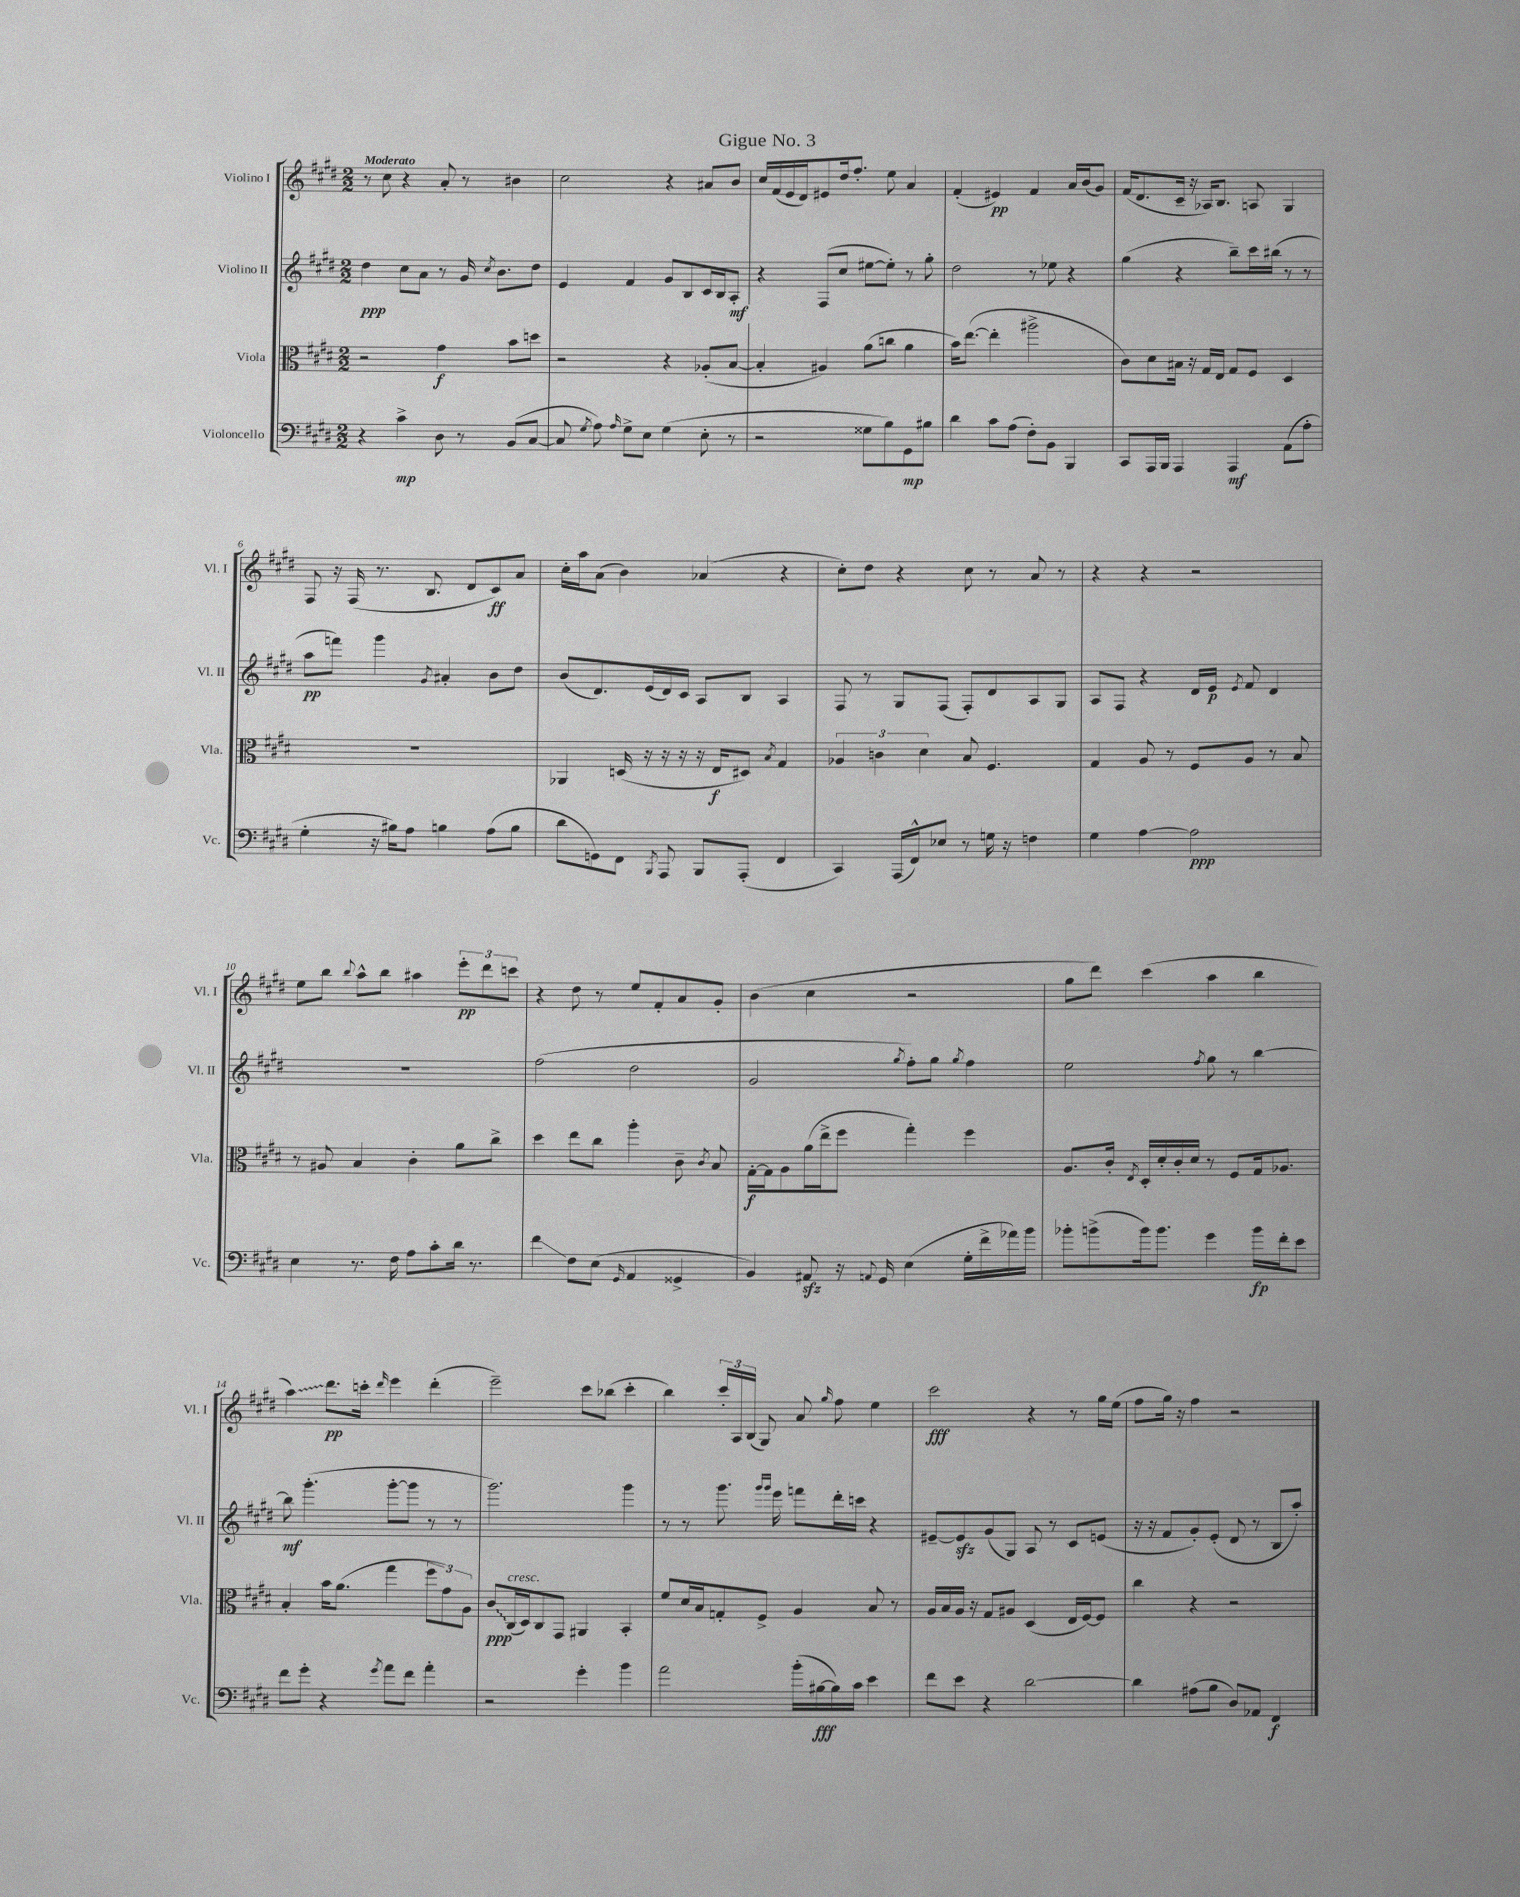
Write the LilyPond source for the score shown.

\header { title = "Gigue No. 3" }
<<
\new StaffGroup <<
\new Staff = "s0" \with { instrumentName = "Violino I" shortInstrumentName = "Vl. I" } {
    \clef treble \key e \major \numericTimeSignature \time 2/2 \tempo "Moderato"
    \autoBeamOff r8 cis''8 r4 a'8-. r8 bis'4 |
    cis''2 r4 ais'8[ b'8] |
    cis''16[ fis'16( e'16 dis'16) eis'8 dis''16 fis''8.]-. e''8 a'4 |
    fis'4-.( eis'4\pp) fis'4 a'16[ b'16( gis'8]) |
    fis'16[( dis'8. cis'16]-- r16 aes16[) b8.] a8 gis4 |
    fis8 r16 fis16( r8. b8. dis'8[ cis'8\ff) a'8] |
    cis''16[-. a''16 a'8]( b'4) aes'4( r4 |
    cis''8[-.) dis''8] r4 cis''8 r8 a'8 r8 |
    r4 r4 r2 |
    e''8[ b''8] \appoggiatura { b''8 } a''8[-^ b''8] ais''4 \tuplet 3/2 { e'''8[-.\pp dis'''8 c'''8] } |
    r4 dis''8 r8 e''8[ fis'8-. a'8 gis'8]-. |
    b'4( cis''4 r2 |
    gis''8[ dis'''8]) cis'''4( a''4 b''4 |
    \once \override Glissando.style = #'zigzag a''4\glissando) dis'''8.[\pp c'''16]-. \grace { dis'''16 } e'''4 dis'''4-.( |
    e'''2--) cis'''8[ bes''8]( cis'''4-. |
    b''4) \tuplet 3/2 { cis'''16[-. a16 b16]( } gis8) a'8 \grace { gis''16 } fis''8 e''4 |
    cis'''2\fff r4 r8 gis''16[ e''16]( |
    fis''8[ gis''16]) r16 fis''4 r2 \bar "|." |
}
\new Staff = "s1" \with { instrumentName = "Violino II" shortInstrumentName = "Vl. II" } {
    \clef treble \key e \major \numericTimeSignature \time 2/2
    \autoBeamOff dis''4\ppp cis''8[ a'8] r8 gis'16 \acciaccatura { cis''8 } b'8.[ dis''8] |
    e'4 fis'4 gis'8[ b8 cis'16 b16 a8]-.\mf |
    r4 fis8[( cis''8] eis''8[~ eis''8]-.) r8 gis''8-. |
    dis''2 r8 ees''8 r4 |
    gis''4( r4 b''8[--) cis'''16 bis''16]( r8 r8 |
    a''8[\pp f'''8]) gis'''4 \acciaccatura { gis'8 } ais'4-. b'8[ dis''8] |
    b'8[( dis'8.) e'16( dis'16) cis'16] a8[ b8] a4 |
    fis8 r8 gis8[ fis8]( fis8[-.) dis'8 a8 gis8] |
    a8[ fis8] r4 dis'16[ e'16]\p \acciaccatura { e'8 } fis'8 dis'4 |
    R1 |
    fis''2( dis''2 |
    gis'2 \acciaccatura { gis''8 } fis''8[-.) gis''8] \acciaccatura { gis''8 } fis''4 |
    e''2 \acciaccatura { fis''8 } gis''8 r8 b''4~ |
    b''8\mf gis'''4.-.( gis'''8[~-. gis'''8] r8 r8 |
    gis'''2.) gis'''4 |
    r8 r8 gis'''8. \grace { gis'''16[ gis'''16] } e'''16 f'''8[ dis'''16-. c'''16] r4 |
    eis'8[~-- eis'8\sfz gis'8( gis8]) a8 r8 cis'8[ e'8]( |
    r16 r16 fis'8[ gis'8-.) e'8]-.( dis'8 r8 b8[ a''8]-.) \bar "|." |
}
\new Staff = "s2" \with { instrumentName = "Viola" shortInstrumentName = "Vla." } {
    \clef alto \key e \major \numericTimeSignature \time 2/2
    \autoBeamOff r2 gis'4\f b'8[ d''8] |
    r2 r4 aes8[-.( b8]~ |
    b4-. ais4) a'8[( c''8] a'4 |
    b'16[) e''8.]~( e''4-. ais''2-> |
    cis'8[) dis'8 bis16] r16 gis16[ e16] gis8[ fis8] dis4 |
    R1 |
    aes,4 d16( r16 r16 r16 r16 e16[\f dis8]) \acciaccatura { b8 } gis4 |
    \tuplet 3/2 { aes4 c'4 dis'4 } b8 fis4. |
    gis4 a8 r8 fis8[ a8] r8 b8 |
    r8 ais8 b4 cis'4-. a'8[ cis''8]-> |
    dis''4 e''8[ cis''8] a''4-. cis'8-- \acciaccatura { cis'8 } b8 |
    gis16[~-.\f gis16 a8 a'16( e''16-> fis''8] gis''4-.) fis''4 |
    a8.[ cis'16]-. \acciaccatura { e8 } dis16[-. dis'16-. cis'16-. dis'16] r8 fis8[ gis16 aes8.] |
    b4-. b'16[ a'8.]( gis''4 \tuplet 3/2 { fis''8[ gis'8) a8] } |
    \once \override Glissando.style = #'zigzag cis'8[\glissando\ppp cis16^\markup { \italic "cresc." }( dis16) cis8 gis,8] ais,4 b,4-. |
    fis'8[ dis'16 b16 g8-. fis8]-> a4 b8 r8 |
    a16[ b16 a16] r16 gis8[ ais8] dis4( e16[ fis16~) fis8] |
    cis''4 r4 r2 \bar "|." |
}
\new Staff = "s3" \with { instrumentName = "Violoncello" shortInstrumentName = "Vc." } {
    \clef bass \key e \major \numericTimeSignature \time 2/2
    \autoBeamOff r4 cis'4->\mp dis8 r8 b,8[( cis8]~ |
    cis8 \acciaccatura { gis8 } a8) \grace { a16 } gis8[-> e8] gis4( e8-. r8 |
    r2 gisis8[ b8) gis,8\mp bis8] |
    dis'4 cis'8[ a8]( fis8[-.) b,8] b,,4 |
    cis,8[ a,,16 b,,16] a,,4 a,,4\mf a,8[( a8]-. |
    gis4-. r16 bis16[) a8] b4 a8[( b8] |
    dis'8[ g,8) fis,8] \acciaccatura { b,,8 } a,,8 b,,8[ a,,8]-.( fis,4 |
    cis,4) a,,16[( fis,16-^) ees8] r8 g16 r16 f4 |
    gis4 a4~ a2\ppp |
    e4 r8. fis16 a8[ cis'8-. dis'16] r8. |
    fis'4\glissando fis8[ e8]( \grace { gis,16 } a,4 gisis,4-> |
    b,4) ais,8\sfz r16 \appoggiatura { a,8 } gis,16 e4( gis16[-. fis'16-> aes'16) b'16] |
    bes'8[-. b'8->( b'16) b'8.] gis'4 b'16[\fp fis'16-. e'8] |
    fis'8[ gis'8]-. r4 \acciaccatura { gis'8 } a'8[ fis'8] a'4-. |
    r2 gis'4-. b'4 |
    a'2 b'16[-.( bis16~\fff bis16) cis'16] e'4 |
    fis'8[ e'8] r4 dis'2~ |
    dis'4 ais8[( b8] dis8[) aes,8] fis,4\f \bar "|." |
}
>>
>>
